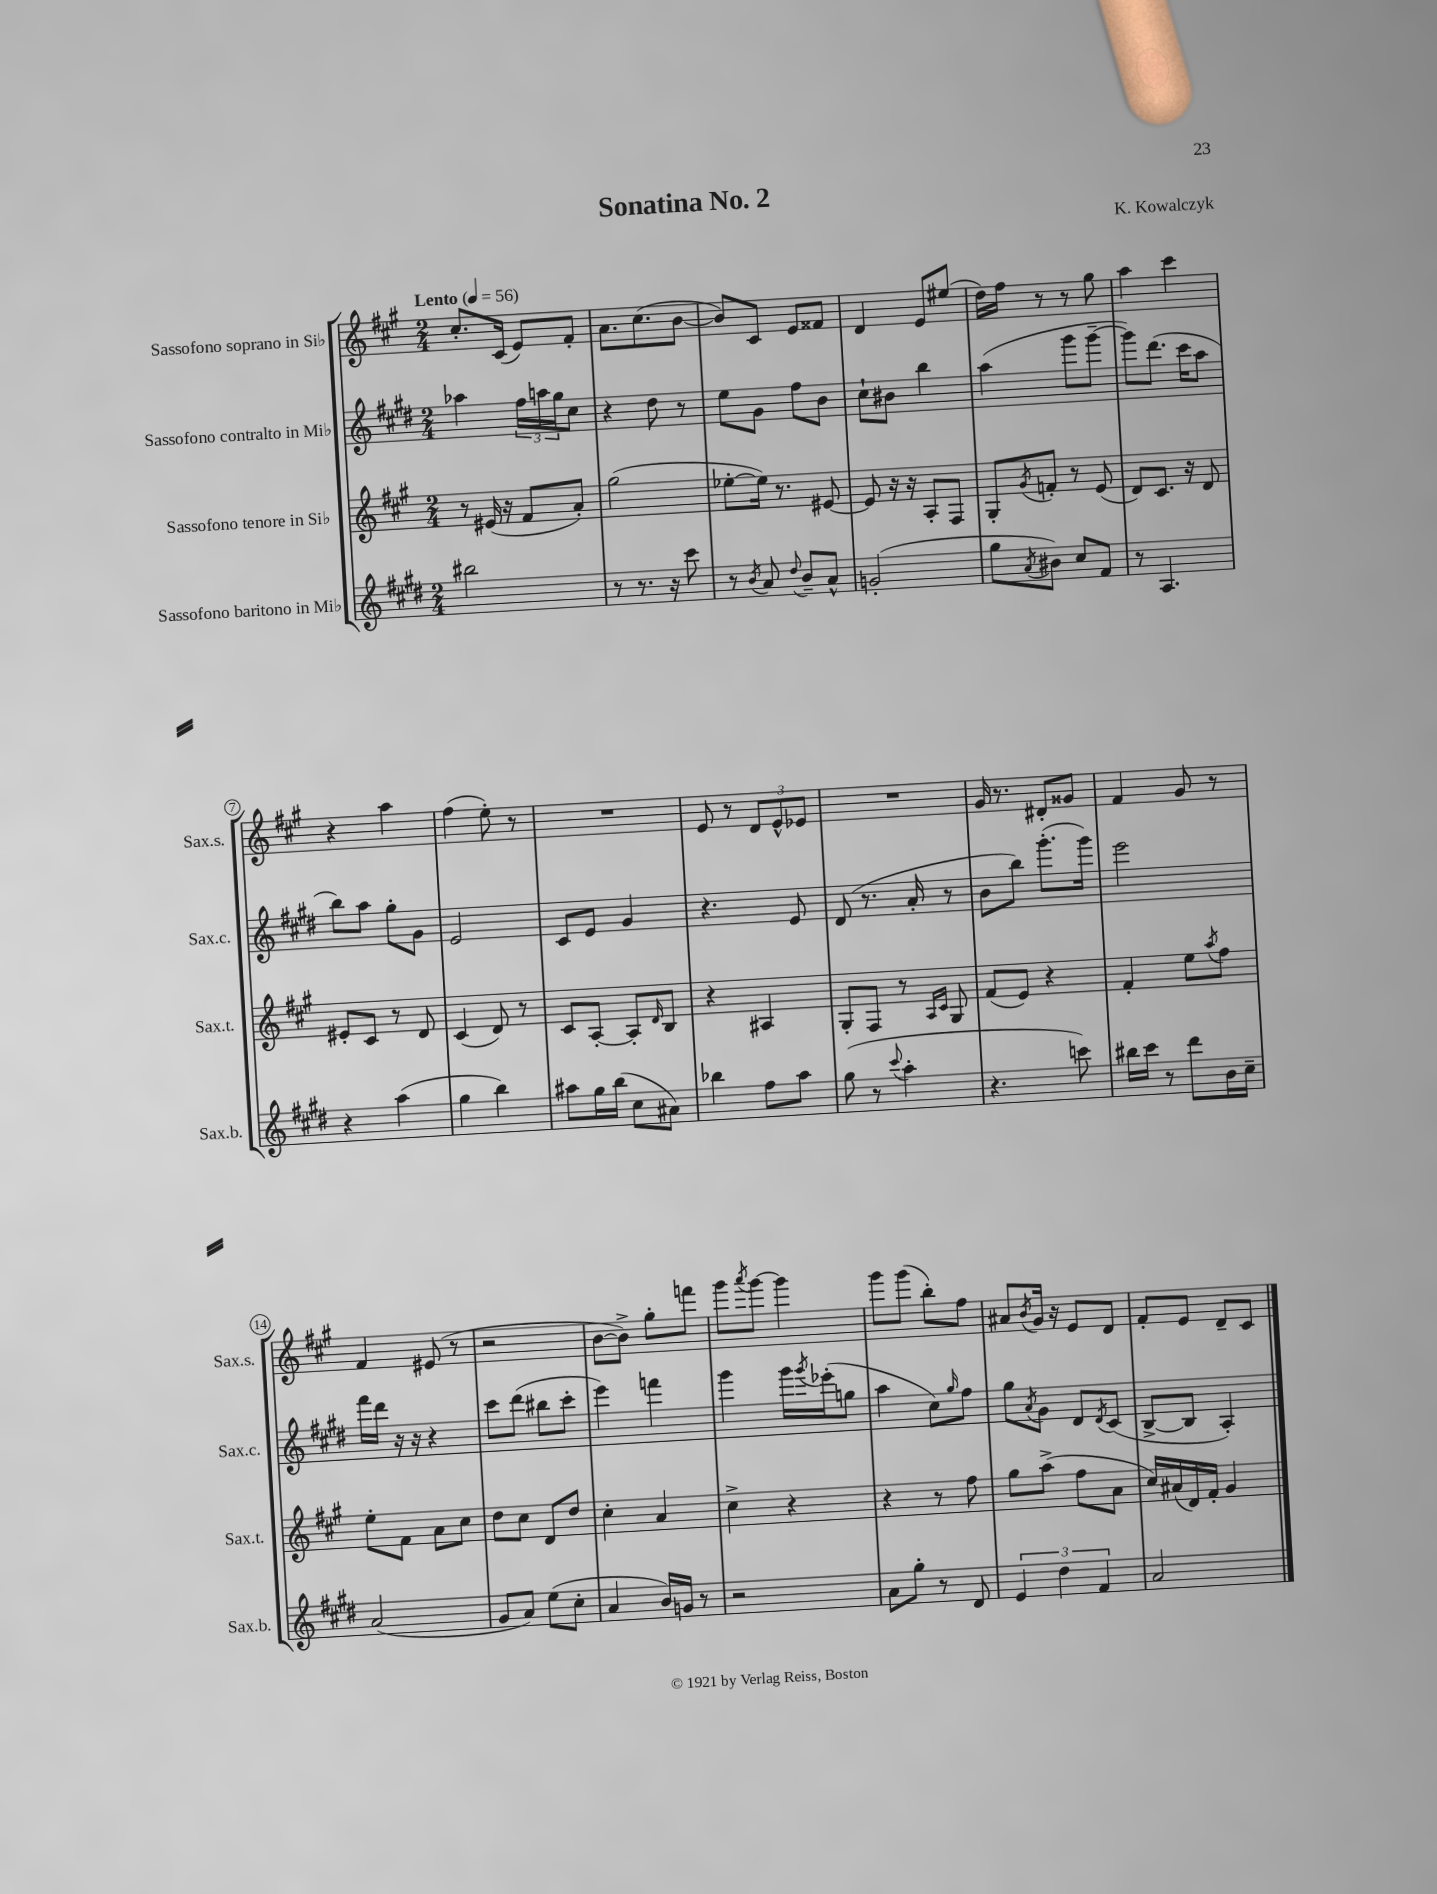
\header { title = "Sonatina No. 2" composer = "K. Kowalczyk" }
<<
\new StaffGroup <<
\new Staff = "s0" \with { instrumentName = "Sassofono soprano in Sib" shortInstrumentName = "Sax.s." } {
    \clef treble \key a \major \numericTimeSignature \time 2/4 \tempo "Lento" 4 = 56
    cis''8.-. cis'16( e'8) fis'8-. |
    a'8. cis''8.( b'8~ |
    b'8) cis'8 e'8 fisis'8 |
    d'4 e'8 eis''8( |
    d''16) fis''16 r8 r8 gis''8 |
    a''4 cis'''4 |
    r4 a''4 |
    fis''4( e''8-.) r8 |
    R2 |
    e'8 r8 \tuplet 3/2 { d'8 e'8-^ ees'8 } |
    R2 |
    gis'16 r8. dis'8-. gisis'8 |
    fis'4 gis'8 r8 |
    fis'4 eis'8( r8 |
    r2 |
    b'8~ b'8->) gis''8-. f'''8 |
    gis'''8 \acciaccatura { a'''8 } gis'''8~ gis'''4 |
    gis'''8 gis'''8( b''8-.) fis''8 |
    ais'8 \acciaccatura { b'8 } gis'16 r16 e'8 d'8 |
    fis'8-. e'8 d'8-- cis'8 \bar "|." |
}
\new Staff = "s1" \with { instrumentName = "Sassofono contralto in Mib" shortInstrumentName = "Sax.c." } {
    \clef treble \key e \major \numericTimeSignature \time 2/4
    aes''4 \tuplet 3/2 { fis''16 a''16 gis''16 } cis''8 |
    r4 dis''8 r8 |
    e''8 gis'8 fis''8 b'8 |
    cis''8-! bis'8 b''4 |
    a''4( gis'''8 gis'''8~-- |
    gis'''8) dis'''8.( cis'''16 a''8 |
    b''8) a''8 gis''8-. gis'8 |
    e'2 |
    cis'8 e'8 gis'4 |
    r4. e'8 |
    dis'8( r8. a'16-. r8 |
    b'8 b''8) gis'''8.-.( gis'''16) |
    e'''2 |
    fis'''16 dis'''16 r16 r16 r4 |
    cis'''8 dis'''8( bis''8 cis'''8-. |
    e'''4) f'''4 |
    gis'''4 gis'''16 \acciaccatura { gis'''8 } ees'''16-.( g''8 |
    a''4 cis''8) \grace { gis''16 } fis''8 |
    gis''8 \acciaccatura { a'8 } gis'8 dis'8 \acciaccatura { dis'8 } cis'8( |
    b8~-> b8 a4-.) \bar "|." |
}
\new Staff = "s2" \with { instrumentName = "Sassofono tenore in Sib" shortInstrumentName = "Sax.t." } {
    \clef treble \key a \major \numericTimeSignature \time 2/4
    r8 eis'16( r16 fis'8 a'8-.) |
    gis''2( |
    ees''8~-. ees''16) r8. eis'8~ |
    eis'8 r16 r16 a8-. fis8 |
    gis8-. \acciaccatura { gis'8 } f'8-. r8 e'8( |
    d'8) cis'8. r16 d'8 |
    eis'8-. cis'8 r8 d'8 |
    cis'4( d'8) r8 |
    cis'8 a8~-. a8-. \grace { d'16 } b8 |
    r4 ais4 |
    gis8-. fis8 r8 \grace { a16 cis'16 } gis8 |
    fis'8( e'8) r4 |
    fis'4-. e''8 \acciaccatura { a''8 } fis''8 |
    e''8-. fis'8 a'8 cis''8 |
    d''8 cis''8 d'8 d''8 |
    cis''4-. a'4 |
    cis''4-> r4 |
    r4 r8 fis''8 |
    gis''8 a''8->( fis''8 a'8 |
    cis''16) ais'16( d'16) fis'16-. gis'4 \bar "|." |
}
\new Staff = "s3" \with { instrumentName = "Sassofono baritono in Mib" shortInstrumentName = "Sax.b." } {
    \clef treble \key e \major \numericTimeSignature \time 2/4
    bis''2 |
    r8 r8. r16 cis'''8 |
    r8 \acciaccatura { b'8 } a'8 \appoggiatura { dis''8 } b'8-- a'8-^ |
    g'2-.( |
    gis''8 \acciaccatura { a'8 } bis'8) cis''8 fis'8 |
    r8 a4. |
    r4 a''4( |
    gis''4 b''4) |
    ais''8 gis''16 b''16( cis''8 ais'8) |
    bes''4 fis''8 a''8 |
    gis''8( r8 \appoggiatura { cis'''8 } a''4-. |
    r4. c'''8) |
    bis''16 cis'''16 r8 dis'''8 b'16 cis''16-- |
    a'2( |
    gis'8 a'8) e''8( cis''8-. |
    a'4 b'16) g'16 r8 |
    r2 |
    a'8 gis''8-. r8 dis'8 |
    \tuplet 3/2 { e'4 dis''4 fis'4 } |
    a'2 \bar "|." |
}
>>
>>
\layout { \context { \Score \override BarNumber.stencil = #(make-stencil-circler 0.1 0.3 ly:text-interface::print) } }
